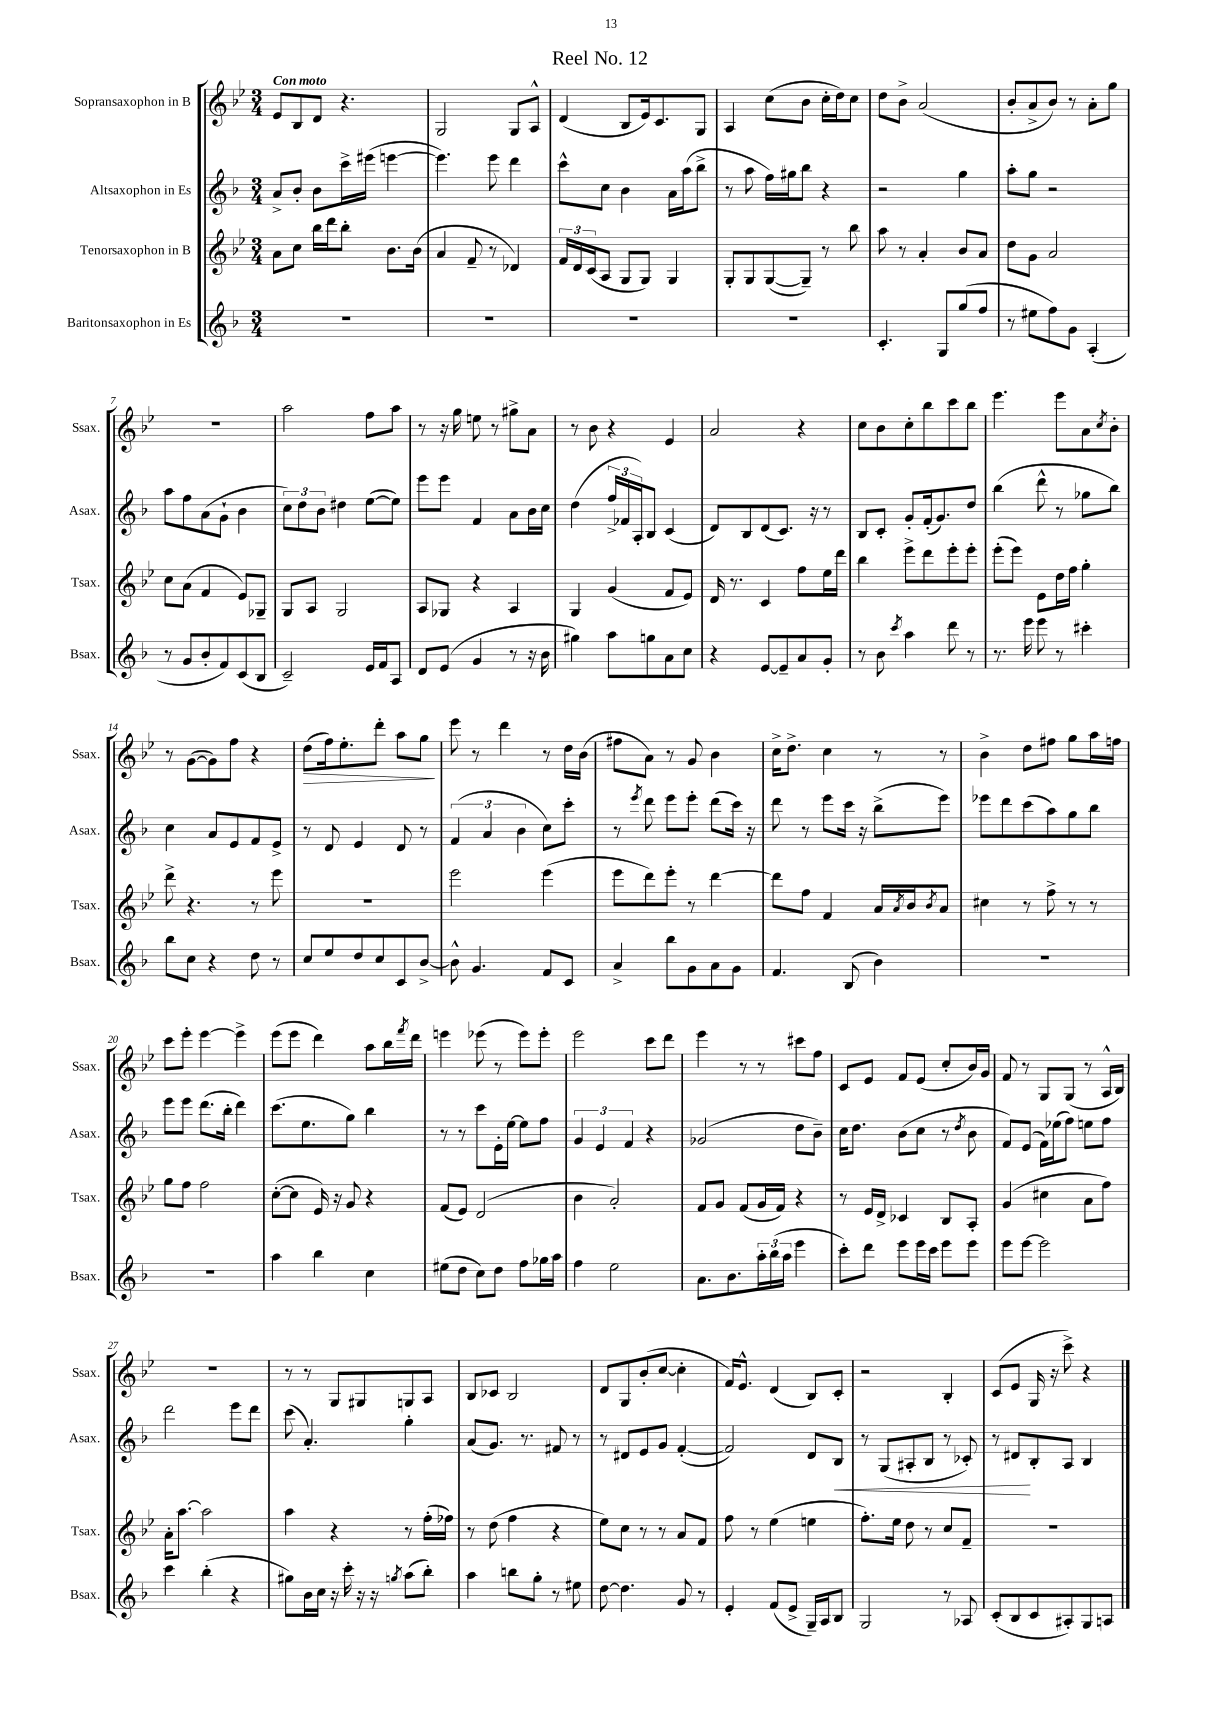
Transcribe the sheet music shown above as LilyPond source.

\header { title = "Reel No. 12" }
<<
\new StaffGroup <<
\new Staff = "s0" \with { instrumentName = "Sopransaxophon in B" shortInstrumentName = "Ssax." } {
    \clef treble \key bes \major \numericTimeSignature \time 3/4 \tempo "Con moto"
    ees'8 bes8 d'8 r4. |
    g2 g8 a8-^ |
    d'4( bes8 ees'16) c'8. g8 |
    a4 c''8( bes'8 c''16-. d''16) c''8 |
    d''8 bes'8-> a'2( |
    bes'8-. a'8-> bes'8) r8 a'8-. g''8 |
    R2. |
    a''2 f''8 a''8 |
    r8 r16 g''16 e''8 r8 gis''8-> a'8 |
    r8 bes'8 r4 ees'4 |
    a'2 r4 |
    c''8 bes'8 c''8-. bes''8 c'''8 bes''8 |
    ees'''4. ees'''8 a'8 \acciaccatura { c''8 } bes'8-. |
    r8 g'8~( g'8) f''8 r4 |
    d''8\>( f''16) ees''8.-. d'''8-. a''8 g''8\! |
    ees'''8 r8 d'''4 r8 d''16 bes'16( |
    fis''8 a'8) r8 g'8 bes'4 |
    c''16-> d''8.-> c''4 r8 r8 |
    bes'4-> d''8 fis''8 g''8 a''16 f''16 |
    c'''8 ees'''8-. ees'''4~ ees'''4-> |
    ees'''8( ees'''8 d'''4) a''8 bes''16 \acciaccatura { f'''8 } d'''16 |
    e'''4 ees'''8( r8 ees'''8) ees'''8-. |
    ees'''2 c'''8 d'''8 |
    ees'''4 r8 r8 cis'''8 f''8 |
    c'8 ees'8 f'8 ees'8( c''8-. bes'16) g'16 |
    f'8 r8 g8 g8( r8 a16-^ bes16) |
    R2. |
    r8 r8 g8 gis8 g8 a8 |
    bes8 ces'8 bes2 |
    d'8 g8 bes'8-.( c''8~ c''4-. |
    f'16) ees'8.-^ d'4( bes8) c'8-. |
    r2 bes4-. |
    c'8( ees'8 g16 r16 c'''8->) r4 \bar "|." |
}
\new Staff = "s1" \with { instrumentName = "Altsaxophon in Es" shortInstrumentName = "Asax." } {
    \clef treble \key f \major \numericTimeSignature \time 3/4
    a'8-> bes'8-. bes'8 c'''16-> eis'''16( e'''4~ |
    e'''4.) e'''8 d'''4 |
    c'''8-^ c''8 bes'4 a'16 a''16( bes''8-> |
    r8 a''8 f''16) gis''16 bes''8 r4 |
    r2 g''4 |
    a''8-. g''8 r2 |
    a''8 f''8 a'8( g'8-! bes'4 |
    \tuplet 3/2 { c''8) d''8 bes'8 } dis''4 e''8~( e''8) |
    e'''8 e'''8 f'4 a'8 bes'16 c''16 |
    d''4( \tuplet 3/2 { f''16-> fes'16 a16-.) } bes8 c'4( |
    d'8) bes8 d'8( c'8.) r16 r8 |
    bes8 c'8-. g'8-. f'16-.( g'8.) d''8 |
    bes''4( d'''8-^ r8 ges''8 bes''8) |
    c''4 a'8 e'8 f'8 e'8-> |
    r8 d'8 e'4 d'8 r8 |
    \tuplet 3/2 { f'4( a'4 bes'4 } c''8) c'''8-. |
    r8 \acciaccatura { e'''8 } d'''8 e'''8 e'''8-. d'''8( c'''16) r16 |
    d'''8 r8 e'''8 c'''16 r16 bes''8->( e'''8) |
    ees'''8 d'''8 c'''8( a''8) g''8 bes''8 |
    e'''8 e'''8 d'''8.( bes''16-. d'''4) |
    c'''8.( e''8. g''8) bes''4 |
    r8 r8 c'''8 e'16-. e''16~ e''8 f''8 |
    \tuplet 3/2 { g'4 e'4 f'4 } r4 |
    ges'2( d''8 bes'8--) |
    c''16 d''8. bes'8( c''8 r8 \acciaccatura { d''8 } bes'8 |
    f'8) e'8( f'16) ees''16( f''8) e''8 f''8 |
    d'''2 e'''8 d'''8 |
    c'''8( a'4.-.) g''4-. |
    a'8( g'8.) r8. fis'8 r8 |
    r8 dis'8 e'8 g'8 f'4~-.( |
    f'2) d'8 bes8\< |
    r8 g8( ais8-. bes8 r8 ces'8-.) |
    r8 dis'8\! bes8-. a8 bes4 \bar "|." |
}
\new Staff = "s2" \with { instrumentName = "Tenorsaxophon in B" shortInstrumentName = "Tsax." } {
    \clef treble \key bes \major \numericTimeSignature \time 3/4
    a'8 c''8 bes''16 d'''16 bes''8-. bes'8. bes'16( |
    a'4 f'8-- r8 des'4) |
    \tuplet 3/2 { f'16 d'16 c'16( } a8 g8 g8) g4 |
    g8-. g8 g8~( g8--) r8 bes''8 |
    a''8 r8 a'4-. bes'8 a'8 |
    d''8 g'8 a'2 |
    c''8 a'8( f'4 ees'8) ges8-- |
    g8 a8 g2 |
    a8 ges8 r4 a4 |
    g4 g'4( f'8 ees'8) |
    d'16 r8. c'4 f''8 ees''16 d'''16 |
    bes''4 ees'''8-> d'''8 ees'''8-. ees'''8-. |
    ees'''8-.( ees'''8) ees'8 d''16 f''16 g''4-. |
    d'''8-> r4. r8 ees'''8 |
    R2. |
    ees'''2 ees'''4( |
    ees'''8 d'''8) ees'''8-. r8 d'''4~ |
    d'''8 f''8 f'4 a'16 \acciaccatura { a'8 } bes'16 \acciaccatura { bes'8 } a'8 |
    cis''4 r8 f''8-> r8 r8 |
    g''8 f''8 f''2 |
    c''8~-.( c''8 ees'16) r16 g'8 r4 |
    f'8( ees'8) d'2( |
    bes'4 a'2-.) |
    f'8 g'8 f'8( g'16 f'16) r4 |
    r8 ees'16 d'16-> ces'4 bes8 a8-. |
    g'4( cis''4 a'8 f''8) |
    a'16-. a''8.~ a''2 |
    a''4 r4 r8 f''16-.( fes''16) |
    r8 d''8( f''4 r4 |
    ees''8) c''8 r8 r8 a'8 f'8 |
    f''8 r8 ees''4( e''4 |
    f''8.-.) ees''16 d''8 r8 c''8 f'8-- |
    R2. \bar "|." |
}
\new Staff = "s3" \with { instrumentName = "Baritonsaxophon in Es" shortInstrumentName = "Bsax." } {
    \clef treble \key f \major \numericTimeSignature \time 3/4
    R2. |
    R2. |
    R2. |
    R2. |
    c'4.-. g8 g''8( f''8 |
    r8 eis''8 f''8) g'8 a4-.( |
    r8 g'8 bes'8-. f'8) c'8( bes8 |
    c'2--) e'16 f'16 a8 |
    d'8 e'8( g'4 r8 r16 bes'16 |
    gis''4) a''8 g''8 a'8 c''8 |
    r4 e'8~ e'8-- a'8 g'8-. |
    r8 bes'8 \acciaccatura { c'''8 } a''4 d'''8 r8 |
    r8. e'''16 e'''8 r8 cis'''4-. |
    bes''8 c''8 r4 d''8 r8 |
    c''8 e''8 d''8 c''8 c'8 bes'8~-> |
    bes'8-^ g'4. f'8 c'8 |
    a'4-> bes''8 g'8 a'8 g'8 |
    f'4. bes8( bes'4) |
    R2. |
    R2. |
    a''4 bes''4 c''4 |
    eis''8( d''8 c''8) d''8 f''8 ges''16 a''16 |
    f''4 e''2 |
    a'8. bes'8. \tuplet 3/2 { a''16-. bes''16( a''16 } e'''4 |
    c'''8-.) d'''8 e'''8 e'''16 c'''16 e'''8 e'''8 |
    e'''8 e'''8~ e'''2 |
    c'''4 bes''4-.( r4 |
    gis''8) bes'16 c''16 r16 c'''16-. r16 r16 \acciaccatura { g''8 } a''8( bes''8-.) |
    a''4 b''8 g''8-. r8 eis''8 |
    d''8~ d''4. g'8 r8 |
    e'4-. f'8( e'8-> g16--) a16 bes8 |
    g2 r8 aes8 |
    c'8-.( bes8 c'8 ais8-.) g8 a8 \bar "|." |
}
>>
>>
